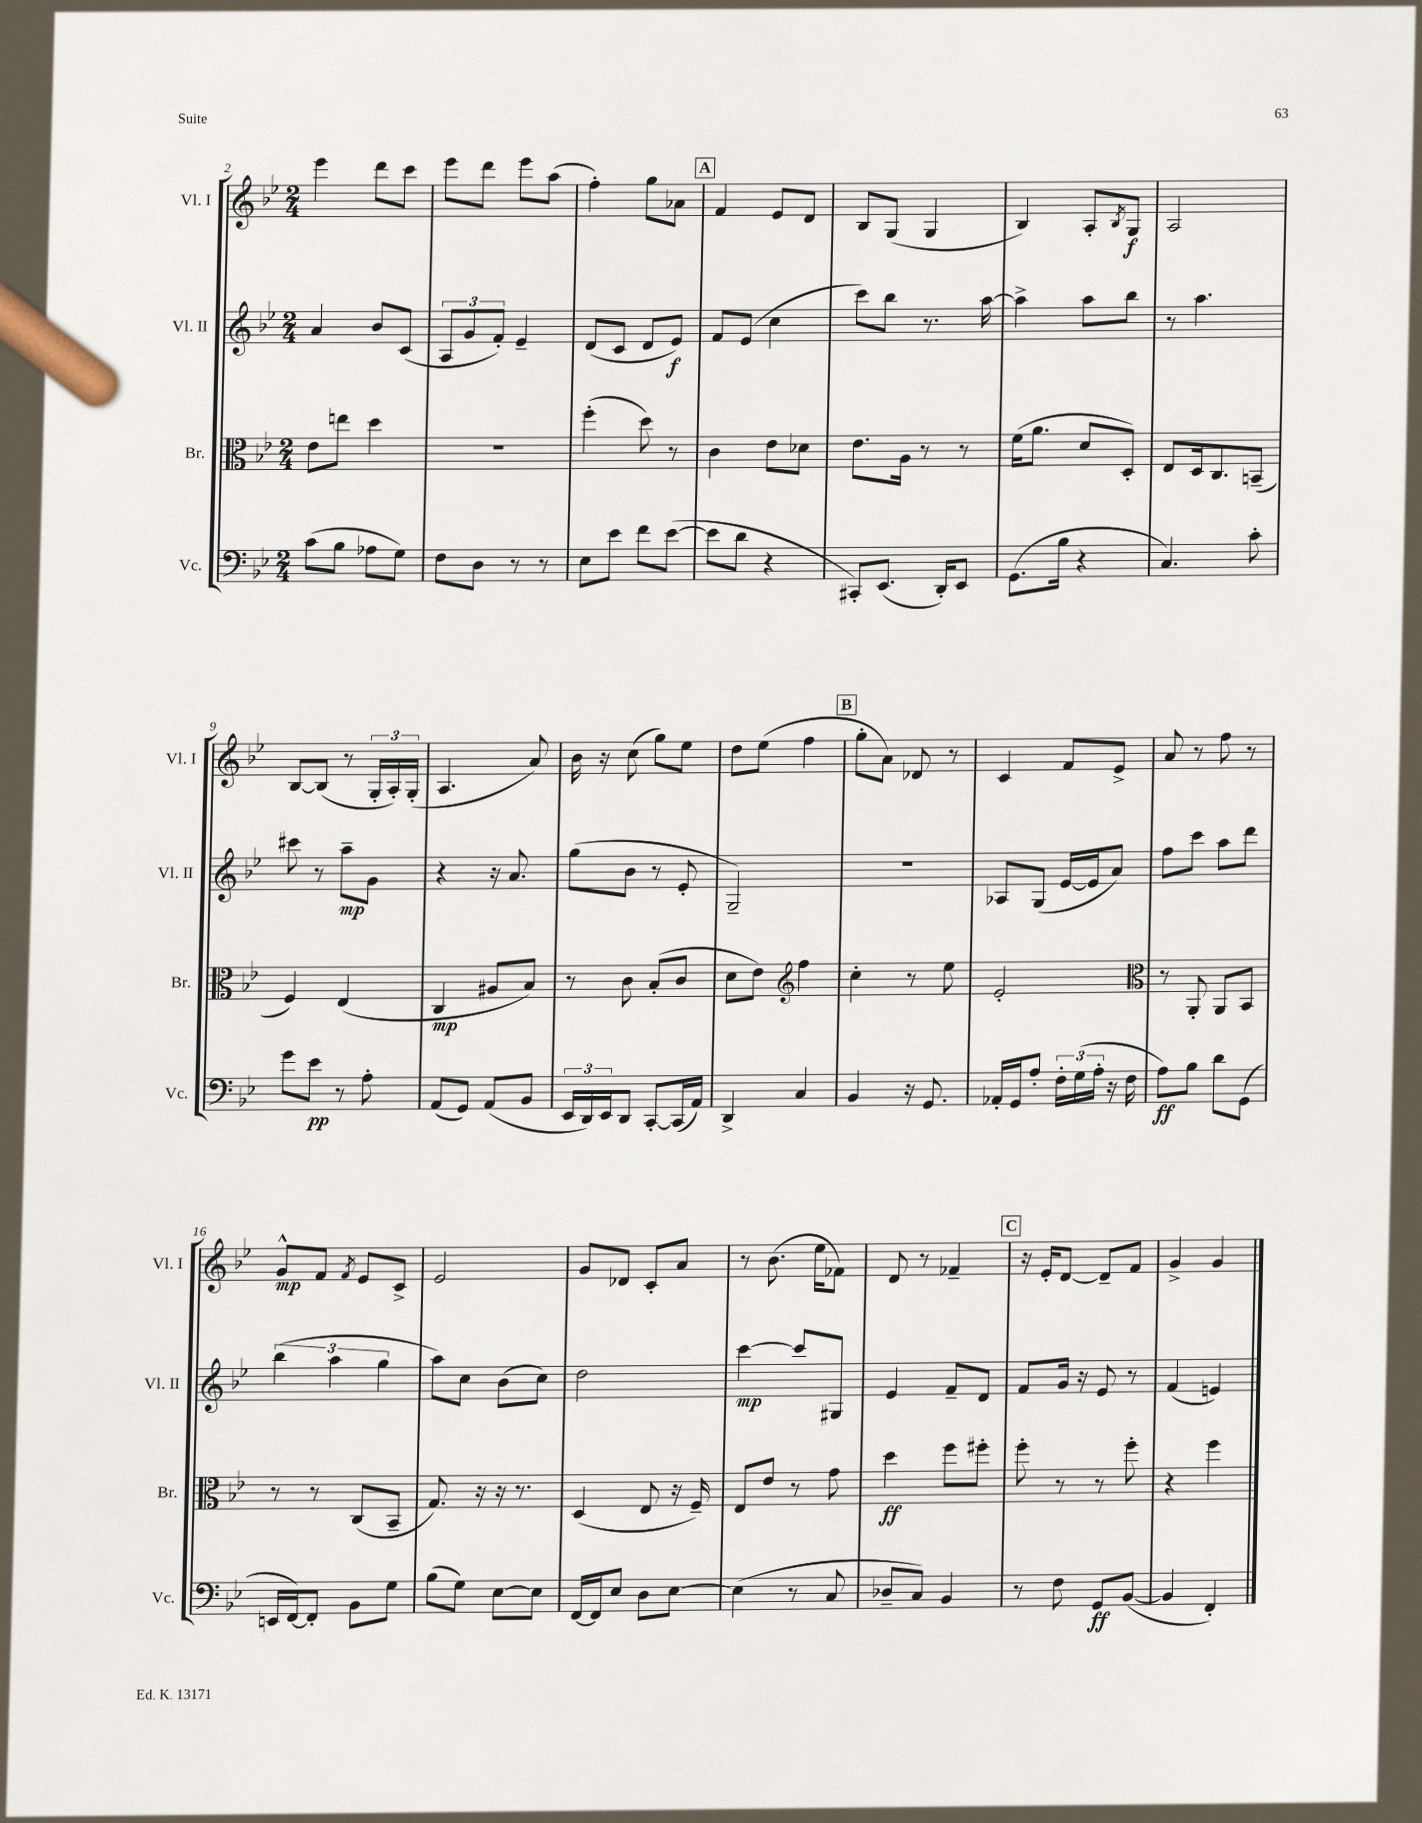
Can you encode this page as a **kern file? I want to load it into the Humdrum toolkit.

**kern	**kern	**kern	**kern
*staff4	*staff3	*staff2	*staff1
*clefF4	*clefC3	*clefG2	*clefG2
*k[b-e-]	*k[b-e-]	*k[b-e-]	*k[b-e-]
*M2/4	*M2/4	*M2/4	*M2/4
(8c	8e-	4a	4eee-
8B-	8ee	.	.
8A-	4dd	8b-	8ddd
8G)	.	(8c	8ccc
=	=	=	=
8F	2r	12A	8eee-
.	.	12g	.
8D	.	.	8ddd
.	.	12f')	.
8r	.	4e-~	8eee-
8r	.	.	(8aa
=	=	=	=
8E-	(4ff'	(8d	4ff')
8e-	.	8c	.
8f	8dd)	8d	8gg
([8e-	8r	8e-)	8a-
=	=	=	=
8e-]	4c	8f	4f
8d	.	(8e-	.
4r	8e-	4cc	8e-
.	8d-	.	8d
=	=	=	=
8CC#')	8.e-	8ccc)	8B-
(8.EE-	.	8bb-	(8G
.	16A	.	.
.	8r	8.r	4G
16DD')	.	.	.
8EE-	8r	.	.
.	.	[16aa	.
=	=	=	=
(8.GG	(16f	4aa^]	4B-)
.	8.a	.	.
16B-	.	.	.
4r	8d	8aa	8A'
.	.	.	8qB-
.	8D')	8bb-	8G
=	=	=	=
4.C)	8E-	8r	2A
.	16D	4.aa	.
.	8.C	.	.
8c'	(8BB~	.	.
=	=	=	=
8g	4F)	8ccc#	[8B-
8e-	.	8r	(8B-]
8r	(4E-	8aa~	8r
8A'	.	8g	24G'
.	.	.	24A')
.	.	.	(24G'
=	=	=	=
(8AA	4C	4r	4.A
8GG)	.	.	.
(8AA	8A#	16r	.
.	.	8.a	.
8BB-	8B-)	.	8a)
=	=	=	=
24EE-	8r	(8gg	16b-
24DD)	.	.	.
.	.	.	16r
24EE-	.	.	.
8DD	8c	8b-	(8cc
[8CC'	(8B-'	8r	8gg)
(16CC]	8c	8e-'	8ee-
16AA)	.	.	.
=	=	=	=
4DD^	8d	2G~)	8dd
.	8e-)	.	(8ee-
*	*clefG2	*	*
4C	4ff	.	4ff
=	=	=	=
4BB-	4cc'	2r	8gg'
.	.	.	8a)
16r	8r	.	8d-
8.GG	.	.	.
.	8ee-	.	8r
=	=	=	=
16AA-'	2e-'	8A-	4c
16GG	.	.	.
8A'	.	(8G	.
24F'	.	[16e-	8f
(24G	.	.	.
.	.	16e-]	.
24A'	.	.	.
16r	.	8a)	8e-^
16F	.	.	.
=	=	=	=
*	*clefC3	*	*
8A)	8r	8ff	8a
8B-	8AA'	8ccc	8r
8d	8AA	8aa	8ff
(8GG	8BB-	8ddd	8r
=	=	=	=
16EE	8r	(6bb-	8g^^
[16FF)	.	.	.
8FF']	8r	.	8f
.	.	6aa	.
.	.	.	8qf
8BB-	(8C	.	8e-
.	.	6gg	.
8G	8BB-~	.	8c^
=	=	=	=
(8B-	8.G)	8aa)	2e-
8G)	.	8cc	.
.	16r	.	.
[8E-	16r	(8b-	.
.	8.r	.	.
8E-]	.	8cc)	.
=	=	=	=
[16FF	(4D	2dd	8g
16FF]	.	.	.
8E-	.	.	8d-
8D	8E-	.	8c'
[8E-	16r	.	8a
.	16F~)	.	.
=	=	=	=
(4E-]	8E-	[4ccc	8r
.	8e-	.	(8.b-
8r	8r	8ccc]	.
.	.	.	16ee-
8C	8g	8G#	8f-)
=	=	=	=
8D-~	4dd	4e-	8d
8C)	.	.	8r
4BB-	8ff	8f~	4f-~
.	8ff#'	8d	.
=	=	=	=
8r	8ff'	8f	16r
.	.	.	16e-'
8F	8r	16g	[8d
.	.	16r	.
8GG	8r	8e-	8d~]
([8BB-	8ff'	8r	8f
=	=	=	=
4BB-]	4r	(4f	4g^
4FF')	4ff	4e)	4g
==	==	==	==
*-	*-	*-	*-
